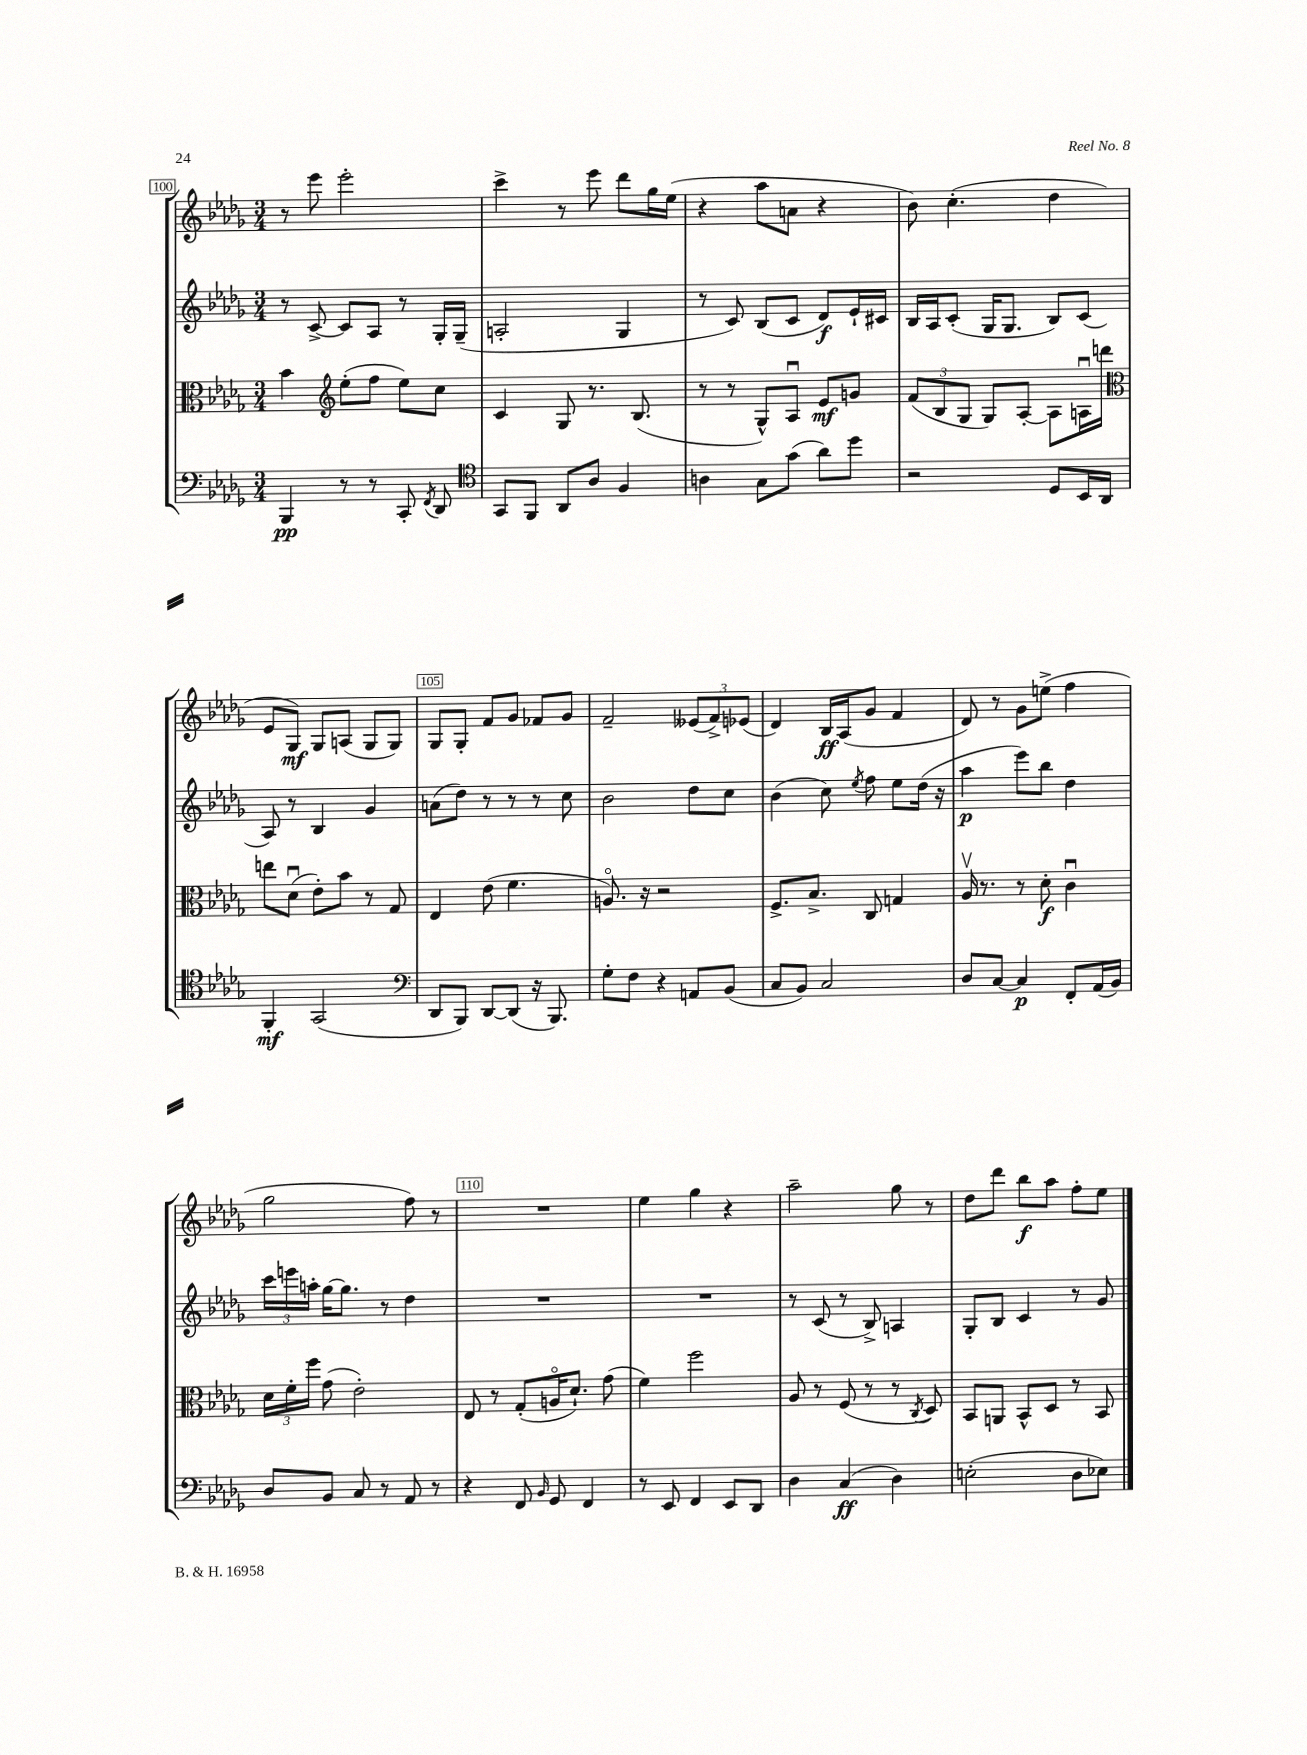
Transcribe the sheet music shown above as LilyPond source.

<<
\new StaffGroup <<
\new Staff = "s0" {
    \clef treble \key des \major \numericTimeSignature \time 3/4
    \autoBeamOff r8 ees'''8 ees'''2-. |
    c'''4-> r8 ees'''8 des'''8[ ges''16 ees''16]( |
    r4 aes''8[ a'8] r4 |
    bes'8) c''4.-.( des''4 |
    ees'8[ ges8]\mf) ges8[ a8]( ges8[ ges8]) |
    ges8[ ges8]-. f'8[ ges'8] fes'8[ ges'8] |
    f'2-- \tuplet 3/2 { eeses'8[( f'8->) ees'8]( } |
    des'4) bes16[\ff aes16( ges'8] f'4 |
    des'8) r8 ges'8[ e''8]->( f''4 |
    ges''2 f''8) r8 |
    R2. |
    ees''4 ges''4 r4 |
    aes''2-- ges''8 r8 |
    des''8[ des'''8] bes''8[\f aes''8] f''8[-. ees''8] \bar "|." |
}
\new Staff = "s1" {
    \clef treble \key des \major \numericTimeSignature \time 3/4
    \autoBeamOff r8 c'8~-> c'8[ aes8] r8 ges16[-. ges16]--( |
    a2-. ges4 |
    r8 c'8) bes8[( c'8] des'8[\f) ees'16-! cis'16] |
    bes16[ aes16 c'8]-.( ges16[ ges8.] bes8[) c'8]( |
    aes8) r8 bes4 ges'4 |
    a'8[( des''8]) r8 r8 r8 c''8 |
    bes'2 des''8[ c''8] |
    bes'4( c''8) \acciaccatura { ees''8 } f''8 ees''8[ des''16]( r16 |
    aes''4\p ees'''8[) bes''8] des''4 |
    \tuplet 3/2 { c'''16[ e'''16 a''16]-. } ges''16[~ ges''8.] r8 des''4 |
    R2. |
    R2. |
    r8 c'8( r8 bes8->) a4 |
    ges8[-. bes8] c'4 r8 ges'8 \bar "|." |
}
\new Staff = "s2" {
    \clef alto \key des \major \numericTimeSignature \time 3/4
    \autoBeamOff bes'4 \clef treble ees''8[-.( f''8] ees''8[) c''8] |
    c'4 ges8 r8. bes8.( |
    r8 r8 ges8[-^) aes8]\downbow ees'8[\mf g'8] |
    \tuplet 3/2 { f'8[( bes8 ges8] } ges8[) aes8]~-. aes8[ a16\downbow d'''16] |
    \clef alto e''8[ des'8]\downbow( ees'8[-.) bes'8] r8 ges8 |
    ees4 ees'8( f'4. |
    a8.\flageolet) r16 r2 |
    f8.[-> bes8.]-> c8 g4 |
    aes16\upbow r8. r8 des'8-.\f c'4\downbow |
    \tuplet 3/2 { des'16[ f'16-. f''16] } ges'8( ees'2-.) |
    ees8 r8 ges8[-.( a16\flageolet des'8.]-!) ges'8( |
    f'4) f''2 |
    aes8 r8 f8( r8 r8 \acciaccatura { c8 } des8) |
    bes,8[ a,8] bes,8[-^ des8] r8 bes,8 \bar "|." |
}
\new Staff = "s3" {
    \clef bass \key des \major \numericTimeSignature \time 3/4
    \autoBeamOff bes,,4\pp r8 r8 c,8-. \acciaccatura { f,8 } des,8 |
    \clef tenor ges,8[ f,8] aes,8[ aes8] f4 |
    a4 ges8[ ges'8]( aes'8[) des''8] |
    r2 des8[ bes,16 aes,16] |
    f,4-.\mf ges,2( |
    \clef bass des,8[ bes,,8]) des,8[~ des,8]( r16 bes,,8.) |
    ges8[-. f8] r4 a,8[ bes,8]( |
    c8[ bes,8]) c2 |
    des8[ c8]~ c4\p f,8[-. aes,16( bes,16]) |
    des8[ bes,8] c8 r8 aes,8 r8 |
    r4 f,8 \grace { bes,16 } ges,8 f,4 |
    r8 ees,8 f,4 ees,8[ des,8] |
    des4 c4\ff( des4) |
    e2-.( des8[ ees8]) \bar "|." |
}
>>
>>
\layout { \context { \Score currentBarNumber = #100 \override BarNumber.break-visibility = ##(#f #t #t) barNumberVisibility = #(every-nth-bar-number-visible 5) \override BarNumber.stencil = #(make-stencil-boxer 0.1 0.3 ly:text-interface::print) } }
